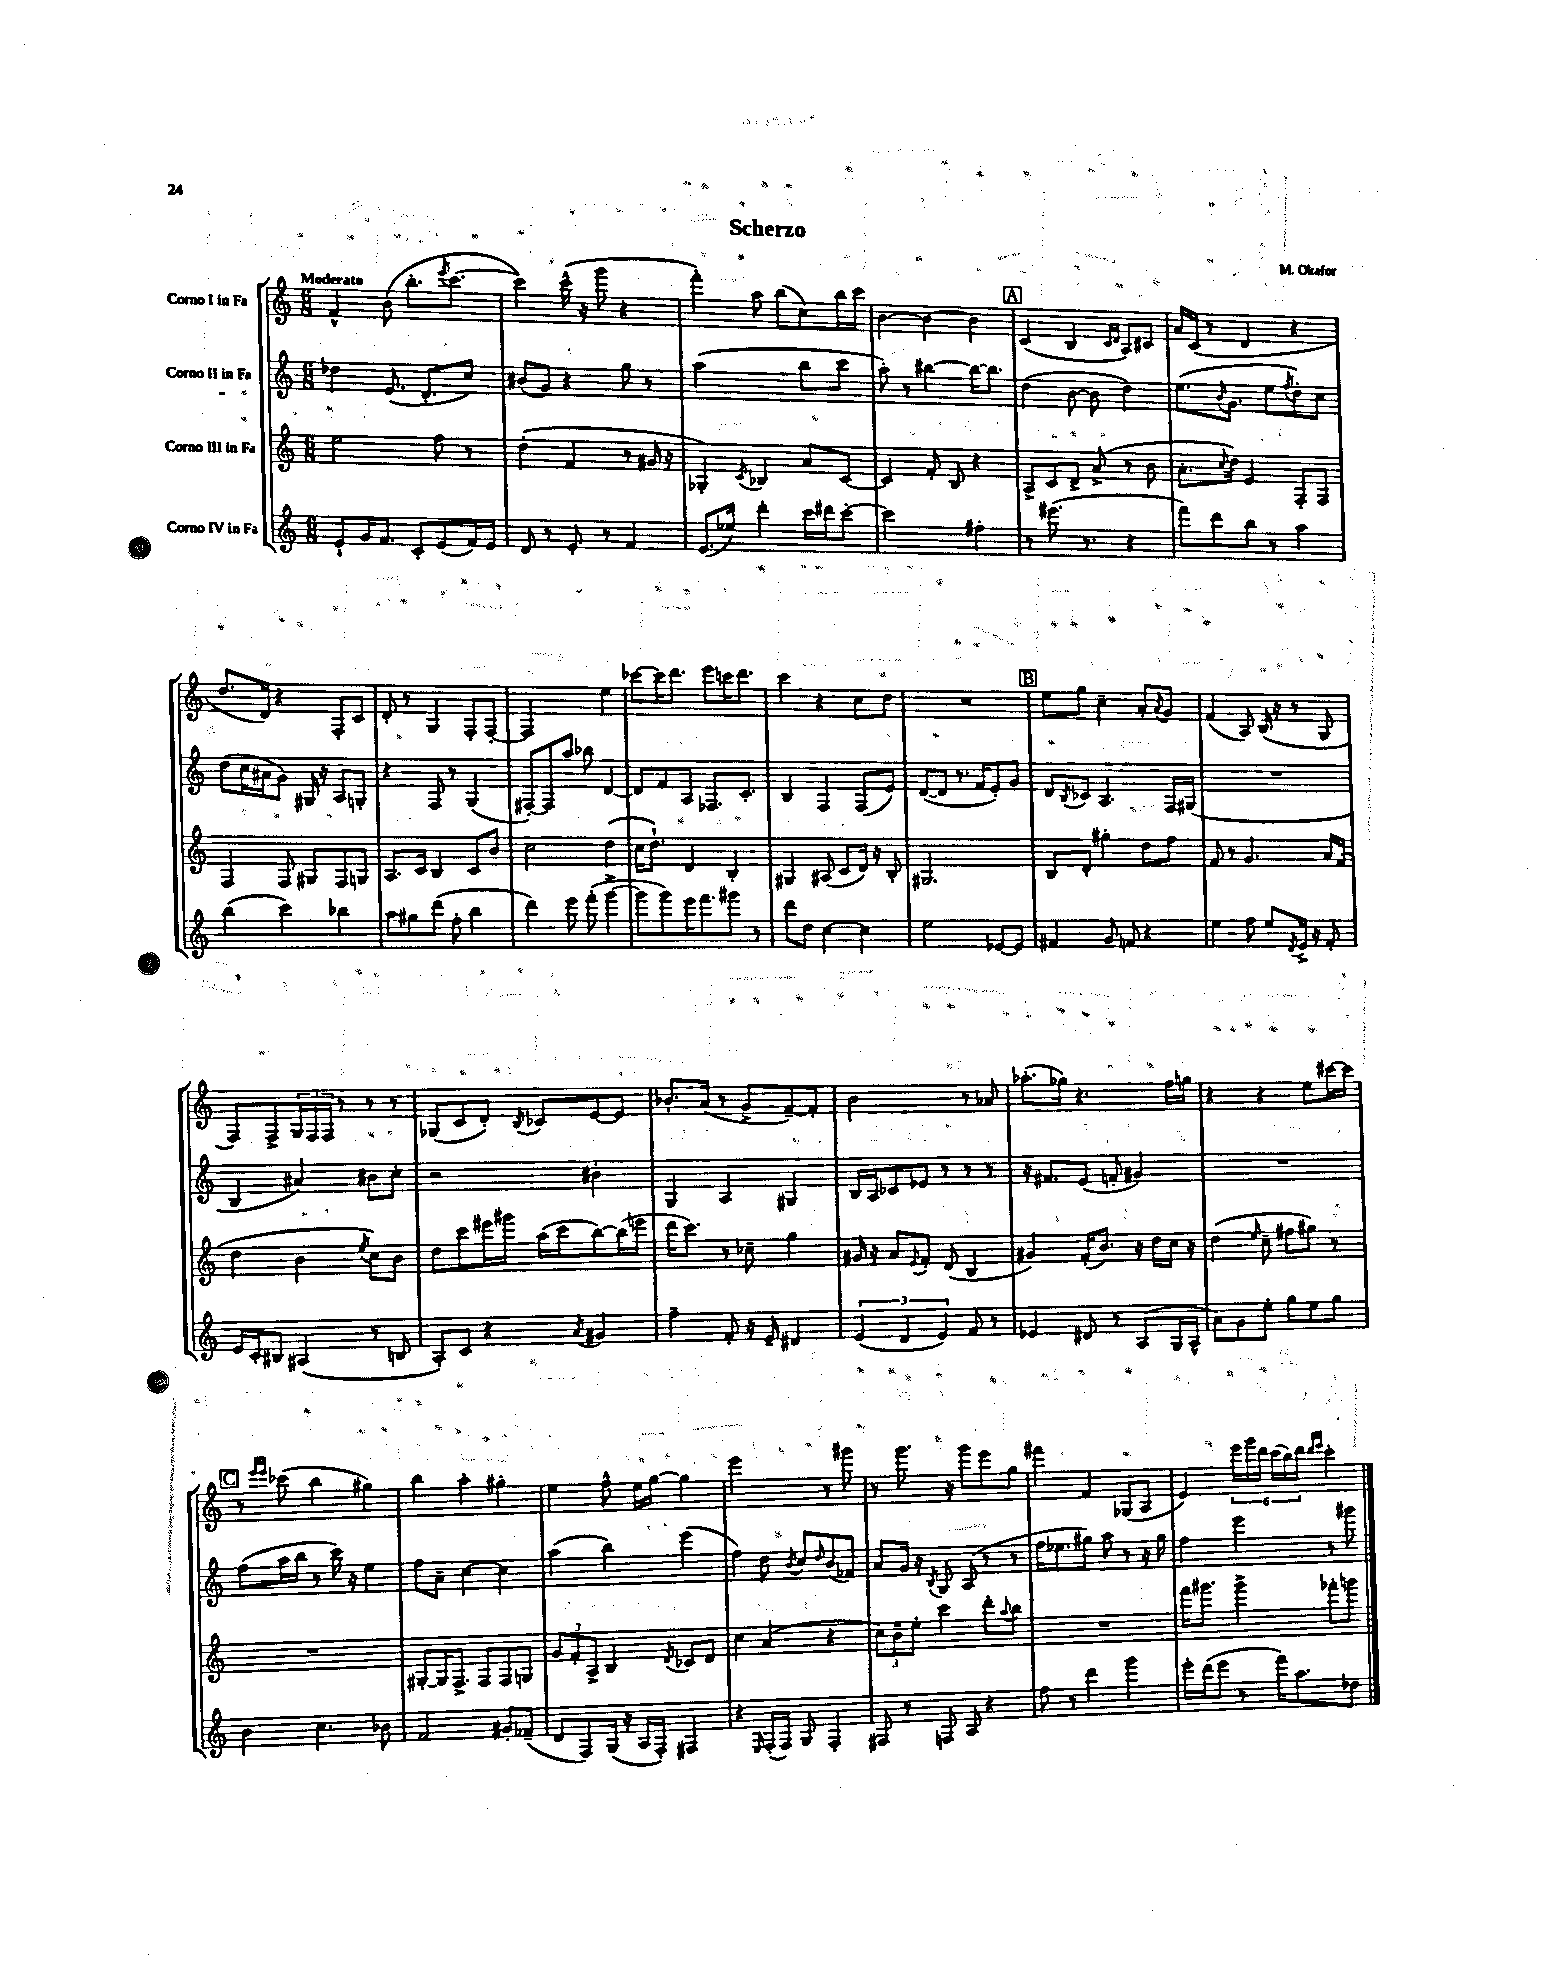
\header { title = "Scherzo" composer = "M. Okafor" }
<<
\new StaffGroup <<
\new Staff = "s0" \with { instrumentName = "Corno I in Fa" } {
    \clef treble \key c \major \numericTimeSignature \time 6/8 \tempo "Moderato"
    f'4-^ b'8( b''8.-. \acciaccatura { e'''8 } c'''8.~ |
    c'''4) c'''16-^( r16 g'''8 r4 |
    f'''4-.) a''8 b''8( c''8) b''16 c'''16 |
    b'4~ b'4~ b'4 |
    \mark \markup { \box "A" } c'4( b4 \grace { c'16 d'16 } a8) cis'8 |
    a'16 c'16( r8 d'4 r4 |
    d''8. d'16) r4 f8-. c'8 |
    d'8-. r8 g4 f8-. f8~-. |
    f2 e''4 |
    ces'''8~ ces'''16 d'''8. e'''8 c'''16 d'''8. |
    c'''4 r4 c''8 d''8 |
    R2. |
    \mark \markup { \box "B" } e''8 g''8 c''4-- a'8-. \acciaccatura { a'8 } g'8 |
    f'4( a8) b16( r16 r8 g8 |
    f8) f8-> \tuplet 3/2 { g16 f16 f16 } r8 r8 r8 |
    ges8( c'8 d'8-.) \acciaccatura { b8 } ces'8 e'8~ e'8 |
    bes'8.-. a'16( r8 g'8-> f'8~--) f'8-. |
    b'2 r8 aes'8 |
    aes''8.-.( ges''16) r4. f''16 g''16 |
    r4 r4 e''8 cis'''16~ cis'''16 |
    \mark \markup { \box "C" } r8 \grace { e'''16 e'''16 } ces'''8( b''4 gis''4) |
    b''4 a''4-. gis''4-. |
    e''4 f''8-^ e''16 g''16~ g''4 |
    e'''2 r8 gis'''8 |
    r8 g'''8. r16 g'''8 e'''8 g''8 |
    fis'''4 f'4 ges8( a8 |
    e'4) \tuplet 6/4 { e'''16 g'''16 d'''16 c'''16( b''16) d'''16 } \grace { d'''16 e'''16 } c'''4-. \bar "|." |
}
\new Staff = "s1" \with { instrumentName = "Corno II in Fa" } {
    \clef treble \key c \major \numericTimeSignature \time 6/8
    des''4 e'8.( d'8.-. c''8) |
    bis'8( g'8) r4 g''8 r8 |
    a''2( b''8 c'''8 |
    a''8-.) r8 bis''4~ bis''16~ bis''8. |
    \mark \markup { \box "A" } d''4( b'8~ b'8 d''4) |
    e''8.( \appoggiatura { b'8 } g'8. e''8 \acciaccatura { f''8 } d''8-.) c''8 |
    d''8( c''16 ais'16 g'8) gis16 r16 a8 g8-. |
    r4 f8 r8 g4( |
    fis8~-.) fis8 a''8 bes''8 d'4~ |
    d'8 f'8 a8 fes8. c'8.-. |
    b4 f4 f8( e'8) |
    d'8~( d'8 r8. f'16 e'8-.) g'8 |
    \mark \markup { \box "B" } d'8 \acciaccatura { b8 } ces'8 a4. f16 gis16( |
    R2. |
    b4 ais'4) bis'8 c''8-. |
    r2 bis'4-. |
    g4 a4 gis4 |
    b16 a16 ces'8 ees'8 r8 r8 r8 |
    r16 fis'8. e'8( f'8-. gis'4) |
    R2. |
    \mark \markup { \box "C" } f''8( a''16 b''16 r8 c'''16) r16 e''4 |
    f''8 a'8-- c''4~ c''4 |
    a''4( b''4) e'''4( |
    f''4) d''8 \acciaccatura { b'8 } c''8 \grace { d''16 } b'8( fes'8) |
    a'8 g'16 r16 \acciaccatura { b8 } g8 a8( r8 r8 |
    f''16 ees''8. gis''8) a''8 r8 r16 gis''16 |
    f''4 e'''4 r8 gis'''8 \bar "|." |
}
\new Staff = "s2" \with { instrumentName = "Corno III in Fa" } {
    \clef treble \key c \major \numericTimeSignature \time 6/8
    e''2 f''8 r8 |
    d''4-.( f'4 r8 gis'16 r16 |
    ges4-.) \acciaccatura { c'8 } bes4 a'8 c'8~ |
    c'4 f'8-. b8 r4 |
    \mark \markup { \box "A" } a8-> c'8 d'8-> a'8->( r8 b'8 |
    a'8.-. \appoggiatura { c''8 } d''16) e'4 f8-. f8 |
    f4 f8 gis8 f8 g8 |
    a8. c'16 b4 c'8 b'8 |
    c''2 d''4( |
    c''16 d''8.-!) d'4 b4-. |
    gis4 ais8( c'8 d'16) r16 b8-. |
    gis2. |
    \mark \markup { \box "B" } b8 d'8-. gis''4-. d''8 f''8 |
    f'8 r8 g'4. a'16 f'16( |
    d''4 b'4 \acciaccatura { e''8 } c''8) b'8 |
    d''8 c'''8 eis'''16 gis'''16 a''16( c'''16 b''8~) b''16( e'''16 |
    d'''16 c'''8.) r8 ces''8-- g''4 |
    gis'16 r16 a'8 \appoggiatura { e'8 } f'8-. d'8( b4 |
    gis'4) f'16-.( b'8.) r16 d''16 c''16 r16 |
    d''4( \grace { e''16 } c''8-- fis''8 gis''8) r8 |
    \mark \markup { \box "C" } R2. |
    gis8~-. gis16 f8.-> f8 f8 g8 |
    \tuplet 3/2 { g'8 f'8-. a8-> } b4 \acciaccatura { d'8 } ces'8 d'8 |
    c''4 a'4( r4 |
    \tuplet 3/2 { c''8) b'8-- e''8-. } c'''4 d'''8-. \appoggiatura { a''8 } b''8 |
    R2. |
    f'''16 gis'''8. gis'''4-> fes'''8-. g'''8 \bar "|." |
}
\new Staff = "s3" \with { instrumentName = "Corno IV in Fa" } {
    \clef treble \key c \major \numericTimeSignature \time 6/8
    e'8-! g'16 f'8. c'8-. e'8( f'16) e'16 |
    d'8 r8 e'8-. r8 f'4 |
    e'8.( ees''16) d'''4-. c'''16 dis'''16 c'''8~-. |
    c'''2 fis''4-. |
    \mark \markup { \box "A" } r8 eis'''8.( r8. r4 |
    f'''8) d'''8 b''8 r8 a''4 |
    b''4( c'''4) bes''4 |
    a''8 gis''8 d'''8( f''8-. b''4 |
    d'''4) e'''8 f'''8-.( g'''4~-> |
    g'''8 g'''8) e'''16 f'''8. gis'''8 r8 |
    d'''8 d''8 c''4~ c''4 |
    e''2 ees'8~ ees'8 |
    \mark \markup { \box "B" } fis'4 g'8 f'8 r4 |
    e''4 f''8 e''8 \acciaccatura { d'8 } e'16-> r16 f'8-. |
    e'16 c'16-. bis8 ais4( r8 b8 |
    a8-.) c'8 r4 \acciaccatura { a'8 } gis'4 |
    f''4-- f'8-. r16 e'16-- dis'4 |
    \tuplet 3/2 { e'4( d'4 e'4) } f'8 r8 |
    ees'4 dis'8 r8 a8( g16 a16-^ |
    a'8) g'8 e''8-. g''8 e''8 g''8 |
    \mark \markup { \box "C" } b'4 c''4. bes'8 |
    f'2 gis'8-. fes'8--( |
    d'8 f8) g16( r16 a16 f16-.) fis4 |
    r4 \grace { e16 } f16-.( f16) g8 f4-. |
    fis8 r8 f8 a8 r4 |
    f''8 r8 d'''4 g'''4 |
    e'''16-. d'''16( e'''8 r8 f'''16) a''8. des''8 \bar "|." |
}
>>
>>
\layout { \context { \Score \remove "Bar_number_engraver" } }
